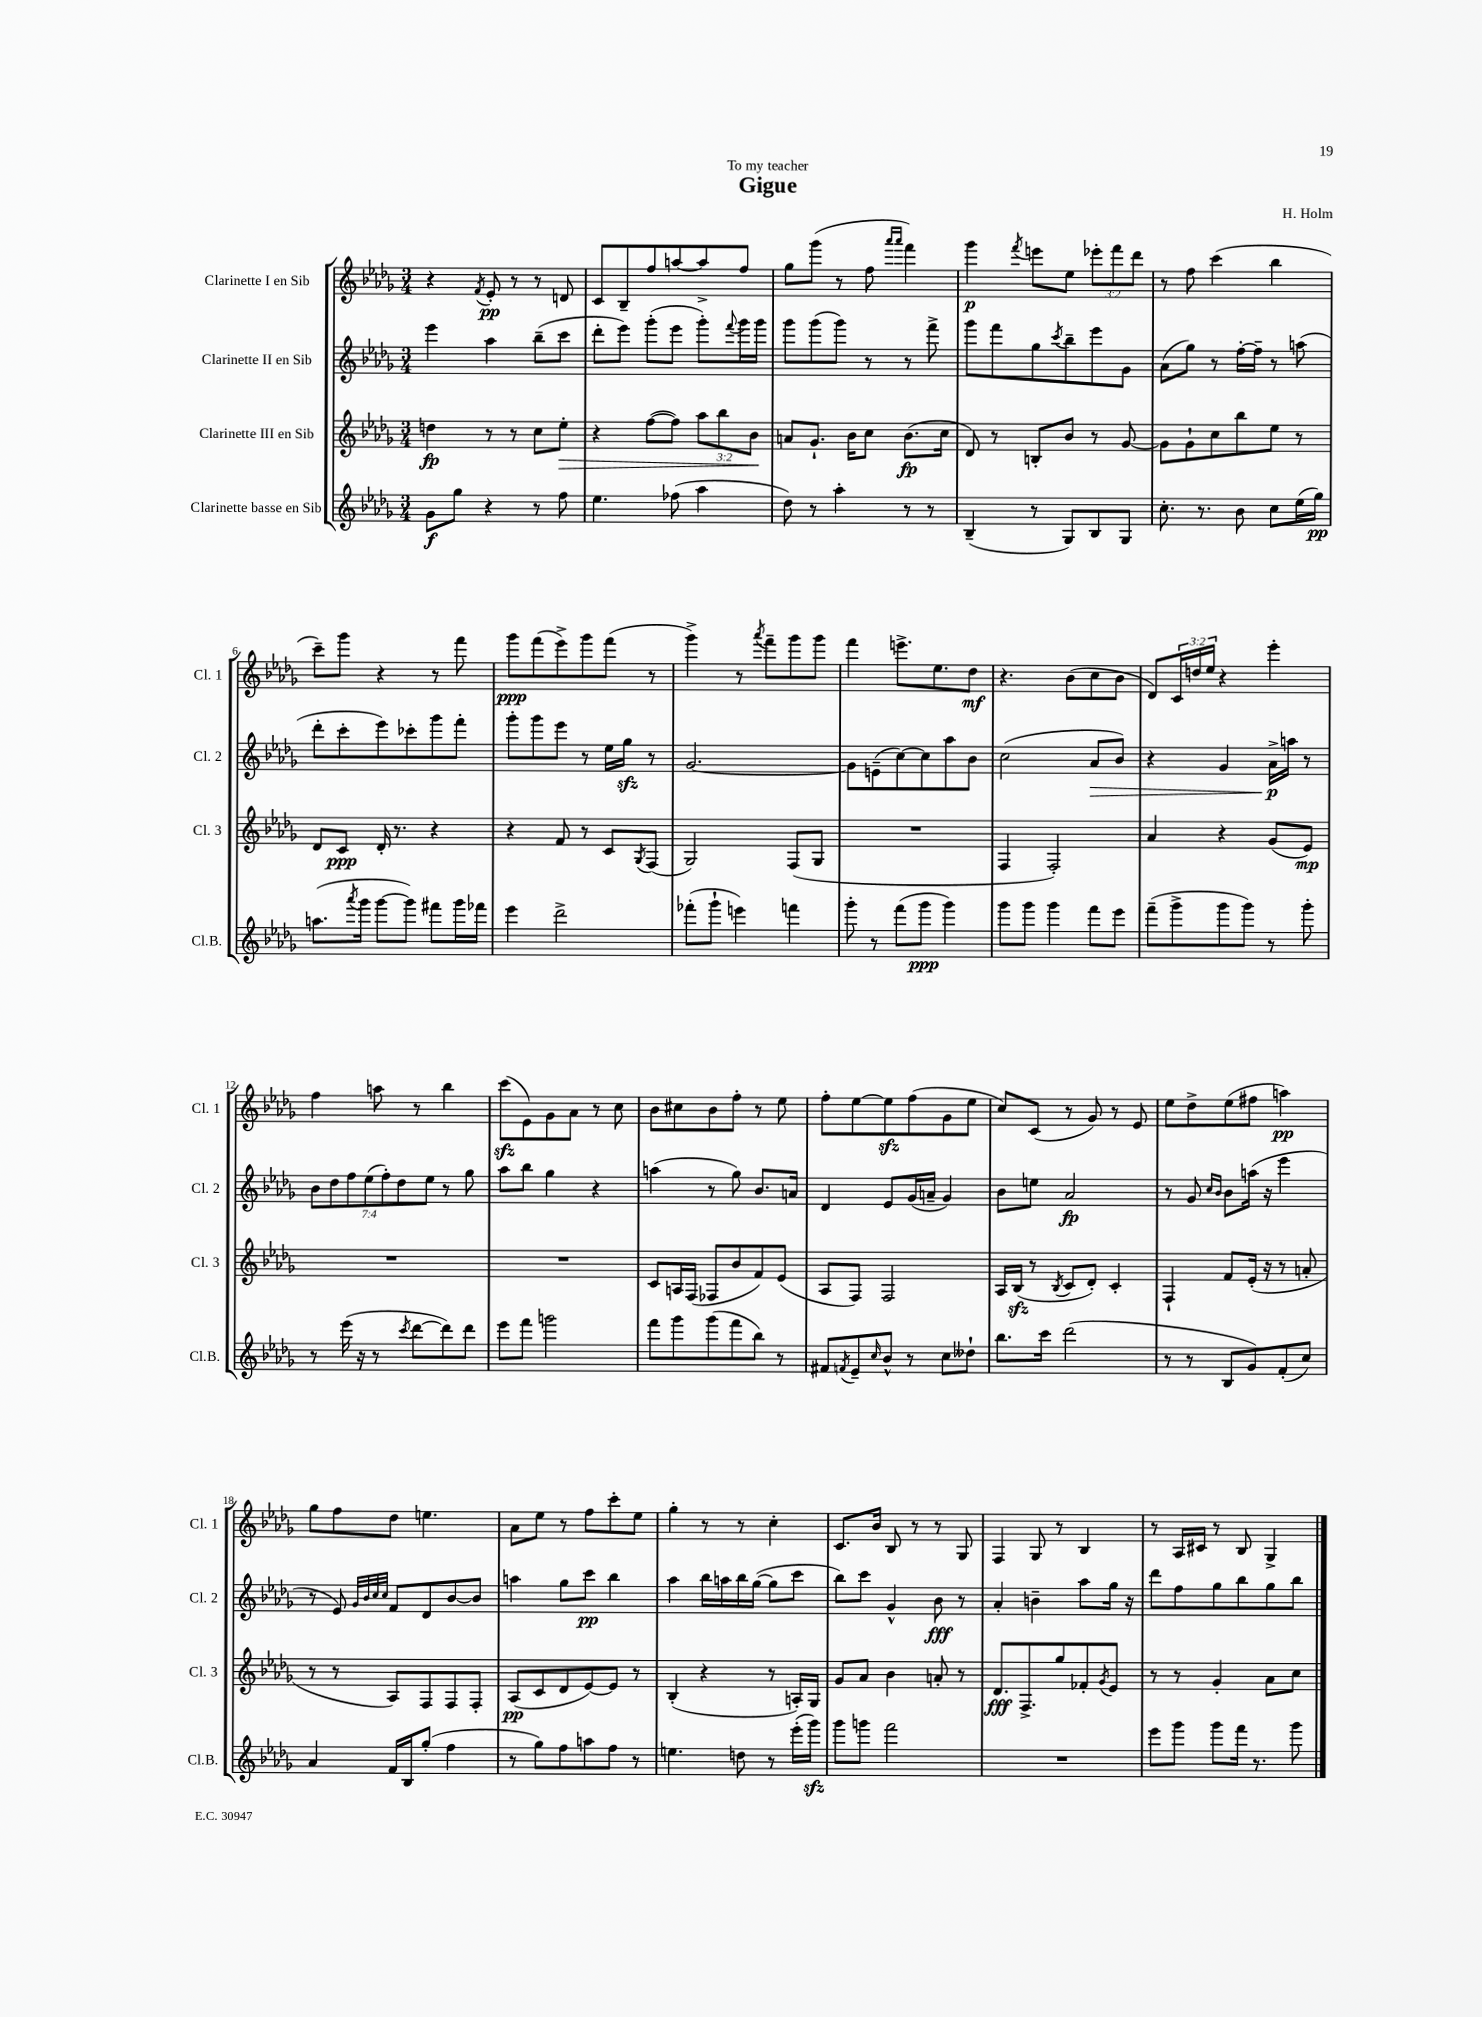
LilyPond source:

\header { title = "Gigue" composer = "H. Holm" dedication = "To my teacher" }
<<
\new StaffGroup <<
\new Staff = "s0" \with { instrumentName = "Clarinette I en Sib" shortInstrumentName = "Cl. 1" } {
    \clef treble \key des \major \numericTimeSignature \time 3/4 \override Staff.TupletNumber.text = #tuplet-number::calc-fraction-text
    r4 \acciaccatura { f'8 } ees'8-.\pp r8 r8 d'8 |
    c'8 bes8-- f''8 a''8~ a''8-> f''8 |
    ges''8 ges'''8( r8 f''8 \grace { aes'''16 aes'''16 } f'''4) |
    ges'''4\p \acciaccatura { f'''8 } e'''8 ees''8 \tuplet 3/2 { ees'''8-. f'''8 des'''8 } |
    r8 f''8 c'''4( bes''4 |
    c'''8--) ges'''8 r4 r8 f'''8 |
    ges'''8\ppp f'''8( ees'''8->) ges'''8 f'''8( r8 |
    ges'''4->) r8 \acciaccatura { aes'''8 } f'''8-- ges'''8 ges'''8 |
    f'''4 e'''8.-> ees''8. des''8\mf |
    r4. bes'8( c''8 bes'8 |
    des'8) \tuplet 3/2 { c'16 d''16 ees''16 } r4 ees'''4-. |
    f''4 a''8 r8 bes''4 |
    c'''8\sfz( ees'8) ges'8 aes'8 r8 c''8 |
    bes'8 cis''8 bes'8 f''8-. r8 ees''8 |
    f''8-. ees''8~ ees''8\sfz f''8( ges'8 ees''8 |
    c''8) c'8( r8 ges'8) r8 ees'8 |
    ees''8 des''8-> ees''8( fis''8 a''4\pp) |
    ges''8 f''8 des''8 e''4. |
    aes'8 ees''8 r8 f''8 c'''8-. ees''8 |
    ges''4-. r8 r8 c''4-. |
    c'8. bes'16 bes8 r8 r8 ges8 |
    f4 ges8 r8 bes4 |
    r8 aes16 cis'16 r8 bes8 ges4-> \bar "|." |
}
\new Staff = "s1" \with { instrumentName = "Clarinette II en Sib" shortInstrumentName = "Cl. 2" } {
    \clef treble \key des \major \numericTimeSignature \time 3/4 \override Staff.TupletNumber.text = #tuplet-number::calc-fraction-text
    ees'''4 aes''4 bes''8--( c'''8 |
    des'''8-. ees'''8) ges'''8-.( ees'''8 ges'''8-.) \appoggiatura { f'''8 } ges'''16 ges'''16 |
    ges'''8 ges'''8( ges'''8) r8 r8 f'''8-> |
    ges'''8 f'''8 ges''8 \acciaccatura { c'''8 } bes''8-- ees'''8 ges'8 |
    aes'8( ges''8) r8 f''16~-. f''16-- r8 a''8( |
    des'''8-. c'''8-. ees'''8) ces'''8-. ges'''8 f'''8-. |
    ges'''8-. ges'''8 ees'''8 r8 ees''16 ges''16\sfz r8 |
    ges'2.~ |
    ges'8 e'8--( c''8~) c''8 aes''8 bes'8 |
    c''2( aes'8\> bes'8) |
    r4 ges'4 aes'16->\p\! a''16 r8 |
    \tuplet 7/4 { bes'8 des''8 f''8 ees''8( f''8-.) des''8 ees''8 } r8 ges''8 |
    aes''8 bes''8 ges''4 r4 |
    a''4( r8 ges''8) bes'8. a'16 |
    des'4 ees'8 ges'16( a'16-- ges'4) |
    bes'8 e''8 aes'2\fp |
    r8 ges'8 \grace { c''16 bes'16 } bes'8 a''16( r16 ees'''4 |
    r8 ees'8) \grace { ges'32 bes'32 c''32 c''32 } f'8 des'8 bes'8~ bes'8 |
    a''4 ges''8 c'''8\pp bes''4 |
    aes''4 bes''16 a''16 bes''16 ges''16~( ges''8 c'''8 |
    bes''8) c'''8 ges'4-^ bes'8\fff r8 |
    aes'4-. b'4-- aes''8 ges''16 r16 |
    des'''8 f''8 ges''8 bes''8 ges''8 bes''8 \bar "|." |
}
\new Staff = "s2" \with { instrumentName = "Clarinette III en Sib" shortInstrumentName = "Cl. 3" } {
    \clef treble \key des \major \numericTimeSignature \time 3/4 \override Staff.TupletNumber.text = #tuplet-number::calc-fraction-text
    d''4\fp r8 r8 c''8 ees''8-.\> |
    r4 f''8~( f''8) \tuplet 3/2 { aes''8 bes''8 bes'8\! } |
    a'8 ges'8.-! bes'16 c''8 bes'8.\fp( c''16 |
    des'8) r8 b8-. bes'8 r8 ges'8~ |
    ges'8 ges'8-! c''8 bes''8 ees''8 r8 |
    des'8 c'8\ppp des'16-. r8. r4 |
    r4 f'8 r8 c'8 \acciaccatura { ges8 } f8( |
    ges2) f8( ges8 |
    R2. |
    f4 f2-.) |
    aes'4 r4 ges'8( ees'8\mp) |
    R2. |
    R2. |
    c'8 a16 f16( fes8 bes'8 f'8) ees'8( |
    aes8 f8) f2 |
    aes16 bes16\sfz( r8 \acciaccatura { bes8 } c'8 des'8-.) c'4-. |
    f4-! f'8 ees'16-.( r16 r8 a'8-. |
    r8 r8 aes8) f8 f8 f8-. |
    aes8\pp( c'8 des'8 ees'8~) ees'8 r8 |
    bes4-.( r4 r8 a16-.) ges16 |
    ges'8 aes'8 bes'4 a'8-. r8 |
    des'8.\fff f8.-> ges''8 fes'8-. \acciaccatura { ges'8 } ees'8 |
    r8 r8 ges'4-. aes'8 c''8 \bar "|." |
}
\new Staff = "s3" \with { instrumentName = "Clarinette basse en Sib" shortInstrumentName = "Cl.B." } {
    \clef treble \key des \major \numericTimeSignature \time 3/4
    ges'8\f ges''8 r4 r8 f''8 |
    ees''4. fes''8( aes''4 |
    des''8) r8 aes''4-. r8 r8 |
    bes4--( r8 ges8) bes8 ges8 |
    c''8.-. r8. bes'8 c''8 ees''16( ges''16\pp) |
    a''8.( \acciaccatura { aes'''8 } ges'''16 ges'''8~ ges'''8) fis'''8 ges'''16 fes'''16 |
    ees'''4 des'''2-> |
    fes'''8-.( ges'''8-! e'''4) f'''4 |
    ges'''8-. r8 f'''8( ges'''8\ppp ges'''4) |
    ges'''8 ges'''8 ges'''4 f'''8 ees'''8 |
    f'''8--( ges'''8-> ges'''8 ges'''8) r8 ges'''8-. |
    r8 ees'''16( r16 r8 \acciaccatura { c'''8 } des'''8~ des'''8) des'''8 |
    ees'''8 f'''8 g'''2 |
    f'''8 ges'''8 ges'''8( f'''8 bes''8) r8 |
    fis'8 \acciaccatura { f'8 } ees'8-- \grace { c''16 } bes'8-^ r8 c''8 deses''8-! |
    bes''8. c'''16 des'''2( |
    r8 r8 bes8 ges'8) f'8-.( c''8) |
    aes'4 f'16 bes16 ges''8-.( f''4 |
    r8 ges''8) f''8 a''8 f''8 r8 |
    e''4. d''8 r8 ees'''16-.( ges'''16\sfz) |
    ges'''8 g'''8 f'''2 |
    R2. |
    ees'''8 ges'''8 ges'''8 f'''16 r8. ges'''8 \bar "|." |
}
>>
>>
